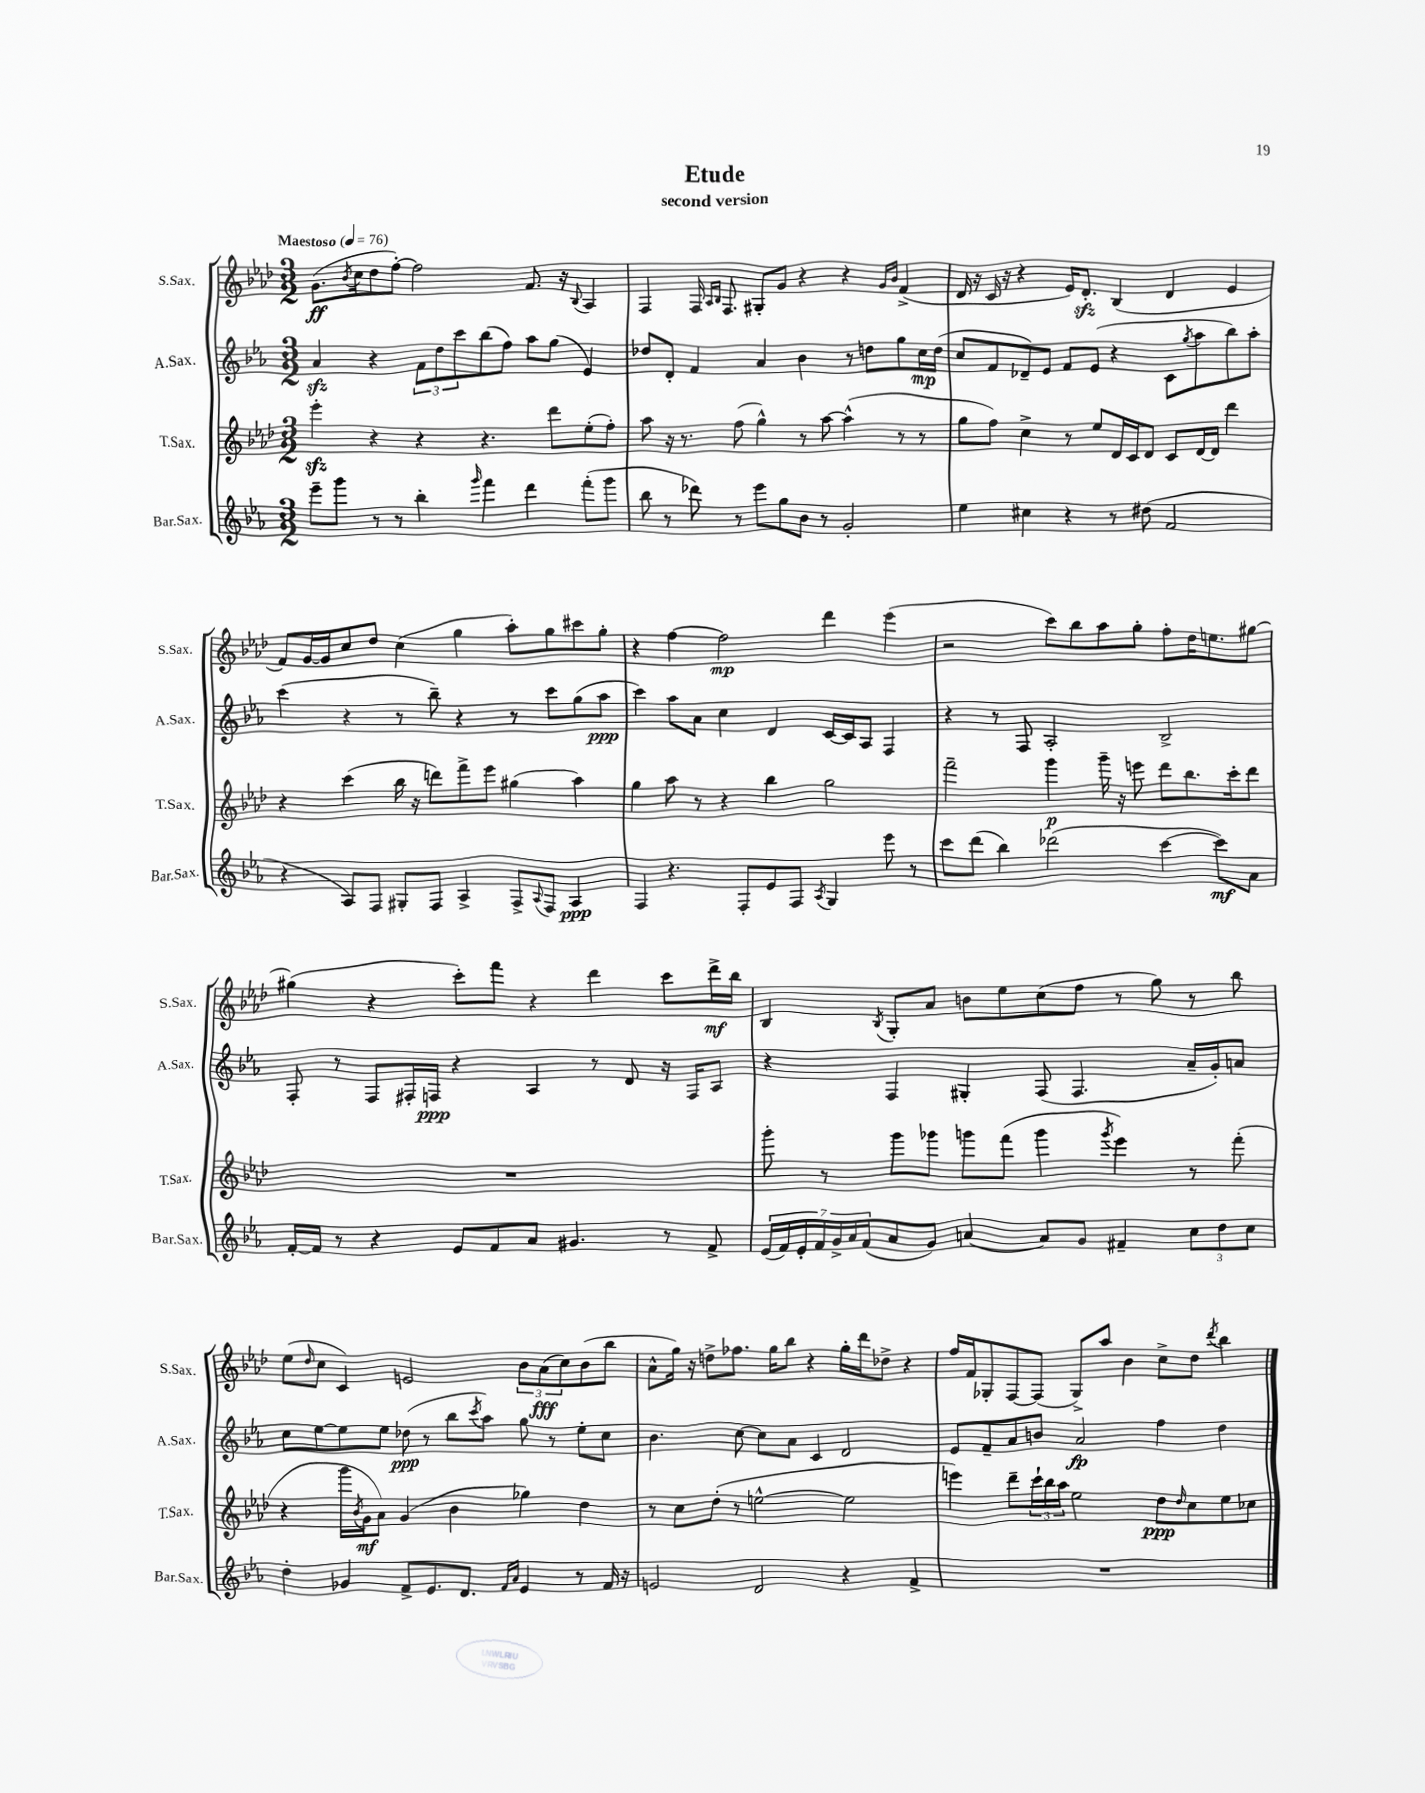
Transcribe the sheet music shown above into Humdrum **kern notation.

**kern	**dynam	**kern	**dynam	**kern	**dynam	**kern	**dynam
*part4	*part4	*part3	*part3	*part2	*part2	*part1	*part1
*staff4	*staff4	*staff3	*staff3	*staff2	*staff2	*staff1	*staff1
*I"Bar.Sax.	*	*I"T.Sax.	*	*I"A.Sax.	*	*I"S.Sax.	*
*I'Bar.Sax.	*	*I'T.Sax.	*	*I'A.Sax.	*	*I'S.Sax.	*
*clefG2	*	*clefG2	*	*clefG2	*	*clefG2	*
*k[b-e-a-]	*	*k[b-e-a-d-]	*	*k[b-e-a-]	*	*k[b-e-a-d-]	*
*M3/2	*	*M3/2	*	*M3/2	*	*M3/2	*
*MM76	*	*MM76	*	*MM76	*	*MM76	*
=1	=1	=1	=1	=1	=1	=1	=1
!	!	!	!	!	!	!LO:TX:a:B:t=Maestoso	!
8eee-~\L	.	4eee-zz'\	.	4a-zz/	.	(8.g\L	ff
8ggg\J	.	.	.	.	.	.	.
.	.	.	.	.	.	8qb-/	.
.	.	.	.	.	.	16cc\k	.
8r	.	4r	.	4r	.	8dd-\	.
8r	.	.	.	.	.	[8ff'\J)	.
4bb-'\	.	4r	.	12f\L	.	2ff\]	.
.	.	.	.	12dd\	.	.	.
.	.	.	.	12ccc\	.	.	.
16qqggg/	.	.	.	.	.	.	.
4fff\	.	4.r	.	(8bb-\	.	.	.
.	.	.	.	8ff\J)	.	.	.
4ddd\	.	.	.	8aa-\L	.	8.f/	.
.	.	8ddd-\L	.	(8gg\J	.	.	.
.	.	.	.	.	.	16r	.
.	.	.	.	.	.	8qqB-/	.
(8fff'\L	.	(8ee-'\	.	4e-/)	.	4A-/	.
8ggg\J	.	8ff'\J)	.	.	.	.	.
=2	=2	=2	=2	=2	=2	=2	=2
8bb-\	.	8aa-\	.	8dd-X/L	.	4F/	.
8r	.	16r	.	8d'/J	.	.	.
.	.	8.r	.	.	.	.	.
8ddd-X\)	.	.	.	4f/	.	16F/	.
.	.	.	.	.	.	16qqA-/LL	.
.	.	.	.	.	.	16qqB-/JJ	.
.	.	.	.	.	.	8.F/	.
8r	.	(8ff\	.	.	.	.	.
8eee-\L	.	4gg^^\)	.	4a-/	.	8G#X'/L	.
8gg\	.	.	.	.	.	8g/J	.
8b-\J	.	8r	.	4b-\	.	4r	.
8r	.	[8aa-\	.	.	.	.	.
2g'/	.	(4aa-^^\]	.	8r	.	4r	.
.	.	.	.	8ddn\L	.	.	.
.	.	.	.	.	.	16qqg/LL	.
.	.	.	.	.	.	16qqb-/JJ	.
.	.	8r	.	8gg\	.	(4f^/	.
.	.	8r	.	16cc\L	mp	.	.
.	.	.	.	(16dd\JJ	.	.	.
=3	=3	=3	=3	=3	=3	=3	=3
4ee-\	.	8gg\L	.	8cc/L	.	16d-/	.
.	.	.	.	.	.	16r	.
.	.	8ff\J)	.	8f/	.	16c/	.
.	.	.	.	.	.	16r	.
4cc#X\	.	4cc^\	.	8d-X~/)	.	4r	.
.	.	.	.	8e-/J	.	.	.
4r	.	8r	.	8f/L	.	16e-/KL)	.
.	.	.	.	.	.	8.d-zz'/J	.
.	.	8ee-/L	.	(8e-/J	.	.	.
8r	.	16d-/L	.	4r	.	(4B-/	.
.	.	16c/J	.	.	.	.	.
(8dd#X\	.	8d-/J	.	.	.	.	.
2f/	.	8c/L	.	8c\L	.	4d-/	.
.	.	.	.	8qgg/	.	.	.
.	.	[16d-/L	.	8aa-\	.	.	.
.	.	16d-/JJ]	.	.	.	.	.
.	.	4ddd-\	.	8bb-\)	.	4e-/	.
.	.	.	.	8aa-'\J	.	.	.
!!LO:LB:g=z
=4	=4	=4	=4	=4	=4	=4	=4
4r	.	4r	.	(4ccc\	.	8f/L)	.
.	.	.	.	.	.	[16g/L	.
.	.	.	.	.	.	16g/J]	.
8A-/L)	.	(4ccc\	.	4r	.	8cc/	.
8F/J	.	.	.	.	.	8dd-/J	.
8G#X'/L	.	16bb-\	.	8r	.	(4cc\	.
.	.	16r	.	.	.	.	.
8F/J	.	8dddn\L)	.	8bb-~\)	.	.	.
4A-^/	.	8fff^\	.	4r	.	4gg\	.
.	.	8eee-\J	.	.	.	.	.
8F^/L	.	(4gg#X\	.	8r	.	8aa-'\L)	.
8qqA-/	.	.	.	.	.	.	.
8F/J	.	.	.	8ccc\L	.	8gg\	.
4A-/	ppp	4aa-\)	.	(8gg\	.	8ccc#X\	.
.	.	.	.	8aa-\J	ppp	8gg'\J	.
=5	=5	=5	=5	=5	=5	=5	=5
4F/	.	4gg\	.	4ccc\)	.	4r	.
4.r	.	8aa-\	.	8aa-\L	.	[4ff\	.
.	.	8r	.	8a-\J	.	.	.
.	.	4r	.	4cc\	.	2ff\]	mp
8F'/L	.	.	.	.	.	.	.
8e-/	.	4bb-\	.	4d/	.	.	.
8F/J	.	.	.	.	.	.	.
8qA-/	.	.	.	.	.	.	.
4G/	.	2gg\	.	[16c/LL	.	4ddd-\	.
.	.	.	.	16c/J]	.	.	.
.	.	.	.	8A-/J	.	.	.
8eee-\	.	.	.	4F/	.	(4eee-\	.
8r	.	.	.	.	.	.	.
=6	=6	=6	=6	=6	=6	=6	=6
8ccc\L	.	2fff~\	.	4r	.	2r	.
(8ddd\J	.	.	.	.	.	.	.
4bb-\)	.	.	.	8r	.	.	.
.	.	.	.	8F/	.	.	.
(2ddd-X\	.	4ggg\	p	2A-'/	.	8ccc\L)	.
.	.	.	.	.	.	8bb-\	.
.	.	16ggg~\	.	.	.	8aa-\	.
.	.	16r	.	.	.	.	.
.	.	8eeen\	.	.	.	8gg'\J	.
[4ccc\	.	8ddd-\L	.	2B-^/	.	8ff'\L	.
.	.	8.bb-\	.	.	.	16dd-\K	.
.	.	.	.	.	.	8.een\	.
8ccc\L])	mf	.	.	.	.	.	.
.	.	16ccc'\k	.	.	.	.	.
8a-\J	.	8ddd-\J	.	.	.	[8gg#X\J	.
!!LO:LB:g=z
=7	=7	=7	=7	=7	=7	=7	=7
[16f'/LL	.	1.r	.	8F'/	.	(4gg#X\]	.
16f/JJ]	.	.	.	.	.	.	.
8r	.	.	.	8r	.	.	.
4r	.	.	.	8F/L	.	4r	.
.	.	.	.	16F#X'/L	.	.	.
.	.	.	.	16Fn/JJ	ppp	.	.
8e-/L	.	.	.	4r	.	8ccc'\L)	.
8f/	.	.	.	.	.	8fff\J	.
8a-/J	.	.	.	4A-/	.	4r	.
4.g#X/	.	.	.	.	.	.	.
.	.	.	.	8r	.	4ddd-\	.
.	.	.	.	8d/	.	.	.
8r	.	.	.	16r	.	8ccc\L	.
.	.	.	.	16F/KL	.	.	.
8f^/	.	.	.	8A-/J	.	16ddd-^\L	mf
.	.	.	.	.	.	16bb-\JJ	.
=8	=8	=8	=8	=8	=8	=8	=8
(28e-/LL	.	8ggg'\	.	4r	.	4B-/	.
28f/)	.	.	.	.	.	.	.
28e-'/	.	.	.	.	.	.	.
28f/	.	.	.	.	.	.	.
.	.	8r	.	.	.	.	.
28g^/	.	.	.	.	.	.	.
28a-/	.	.	.	.	.	.	.
(28f/J	.	.	.	.	.	.	.
.	.	.	.	.	.	8qB-/	.
8a-/	.	8ggg\L	.	4F/	.	8G'/L	.
8g/J)	.	8ggg-X\J	.	.	.	8a-/J	.
[4an/	.	8gggn\L	.	4G#X'/	.	8bn\L	.
.	.	(8fff\J	.	.	.	8ee-\	.
8a/L]	.	4ggg\	.	(8F/	.	(8cc\	.
8g/J	.	.	.	4.F/	.	8ff\J	.
.	.	8qggg/	.	.	.	.	.
4f#X~/	.	4eee-\)	.	.	.	8r	.
.	.	.	.	.	.	8gg\)	.
12cc\L	.	8r	.	16a-~/LL	.	8r	.
.	.	.	.	16g'/J)	.	.	.
12dd\	.	.	.	.	.	.	.
.	.	(8fff'\	.	8an/J	.	8bb-\	.
12cc\J	.	.	.	.	.	.	.
!!LO:LB:g=z
=9	=9	=9	=9	=9	=9	=9	=9
4dd'\	.	4r	.	8cc\L	.	(8ee-\L	.
.	.	.	.	.	.	16qqdd-/	.
.	.	.	.	[8ee-\	.	8cc\J	.
4g-X/	.	16ggg\LL	.	8ee-\]	.	4c/)	.
.	.	8qb-/	.	.	.	.	.
.	.	16g\J	mf	.	.	.	.
.	.	8a-\J)	.	8ee-\J	.	.	.
8f^/L	.	(4g/	.	(8dd-X\	ppp	2en/	.
8.e-/	.	.	.	8r	.	.	.
.	.	4b-\	.	8bb-\L	.	.	.
8.d/J	.	.	.	.	.	.	.
.	.	.	.	8qccc/	.	.	.
.	.	.	.	8aa-\J)	.	.	.
16qqf/LL	.	.	.	.	.	.	.
16qqa-/JJ	.	.	.	.	.	.	.
4e-/	.	4gg-X\)	.	8gg\	.	12b-\L	.
.	.	.	.	.	.	(12a-\	fff
.	.	.	.	8r	.	.	.
.	.	.	.	.	.	12cc\)	.
8r	.	4dd-\	.	8ee-'\L	.	(8b-\	.
16f/	.	.	.	8cc\J	.	8bb-\J	.
16r	.	.	.	.	.	.	.
=10	=10	=10	=10	=10	=10	=10	=10
2en/	.	8r	.	4.b-\	.	8a-^^\L	.
.	.	8cc\L	.	.	.	16gg\Jk)	.
.	.	.	.	.	.	16r	.
.	.	(8dd-'\J	.	.	.	8ddn^\L	.
.	.	8r	.	[8cc\	.	8.ff-X\J	.
2d/	.	[2een^^\	.	8cc\L]	.	.	.
.	.	.	.	.	.	16gg\KL	.
.	.	.	.	8a-\J	.	8bb-\J	.
.	.	.	.	4c/	.	4r	.
4r	.	2ee\]	.	2d/	.	16gg'\LL	.
.	.	.	.	.	.	16ddd-\J	.
.	.	.	.	.	.	8dd-X^\J	.
4f^/	.	.	.	.	.	4r	.
=11	=11	=11	=11	=11	=11	=11	=11
1.r	.	4eeen\)	.	8e-/L	.	16ff/LL	.
.	.	.	.	.	.	16f/J	.
.	.	.	.	8f~/	.	8G-X'/	.
.	.	8ddd-~\L	.	8a-/	.	[8F/	.
.	.	24ccc`\L	.	8bn/J	.	(8F/J]	.
.	.	24bb-\	.	.	.	.	.
.	.	24aa-\JJ	.	.	.	.	.
.	.	2ee-\	.	2a-/	fp	8G-^/L)	.
.	.	.	.	.	.	8aa-/J	.
.	.	.	.	.	.	4b-\	.
.	.	8dd-\L	ppp	4ff\	.	8cc^\L	.
.	.	16qqdd-/	.	.	.	.	.
.	.	8cc\	.	.	.	8dd-\J	.
.	.	.	.	.	.	8qddd-/	.
.	.	8ee-\	.	4dd\	.	4bb-\	.
.	.	8cc-X\J	.	.	.	.	.
==	==	==	==	==	==	==	==
*-	*-	*-	*-	*-	*-	*-	*-
